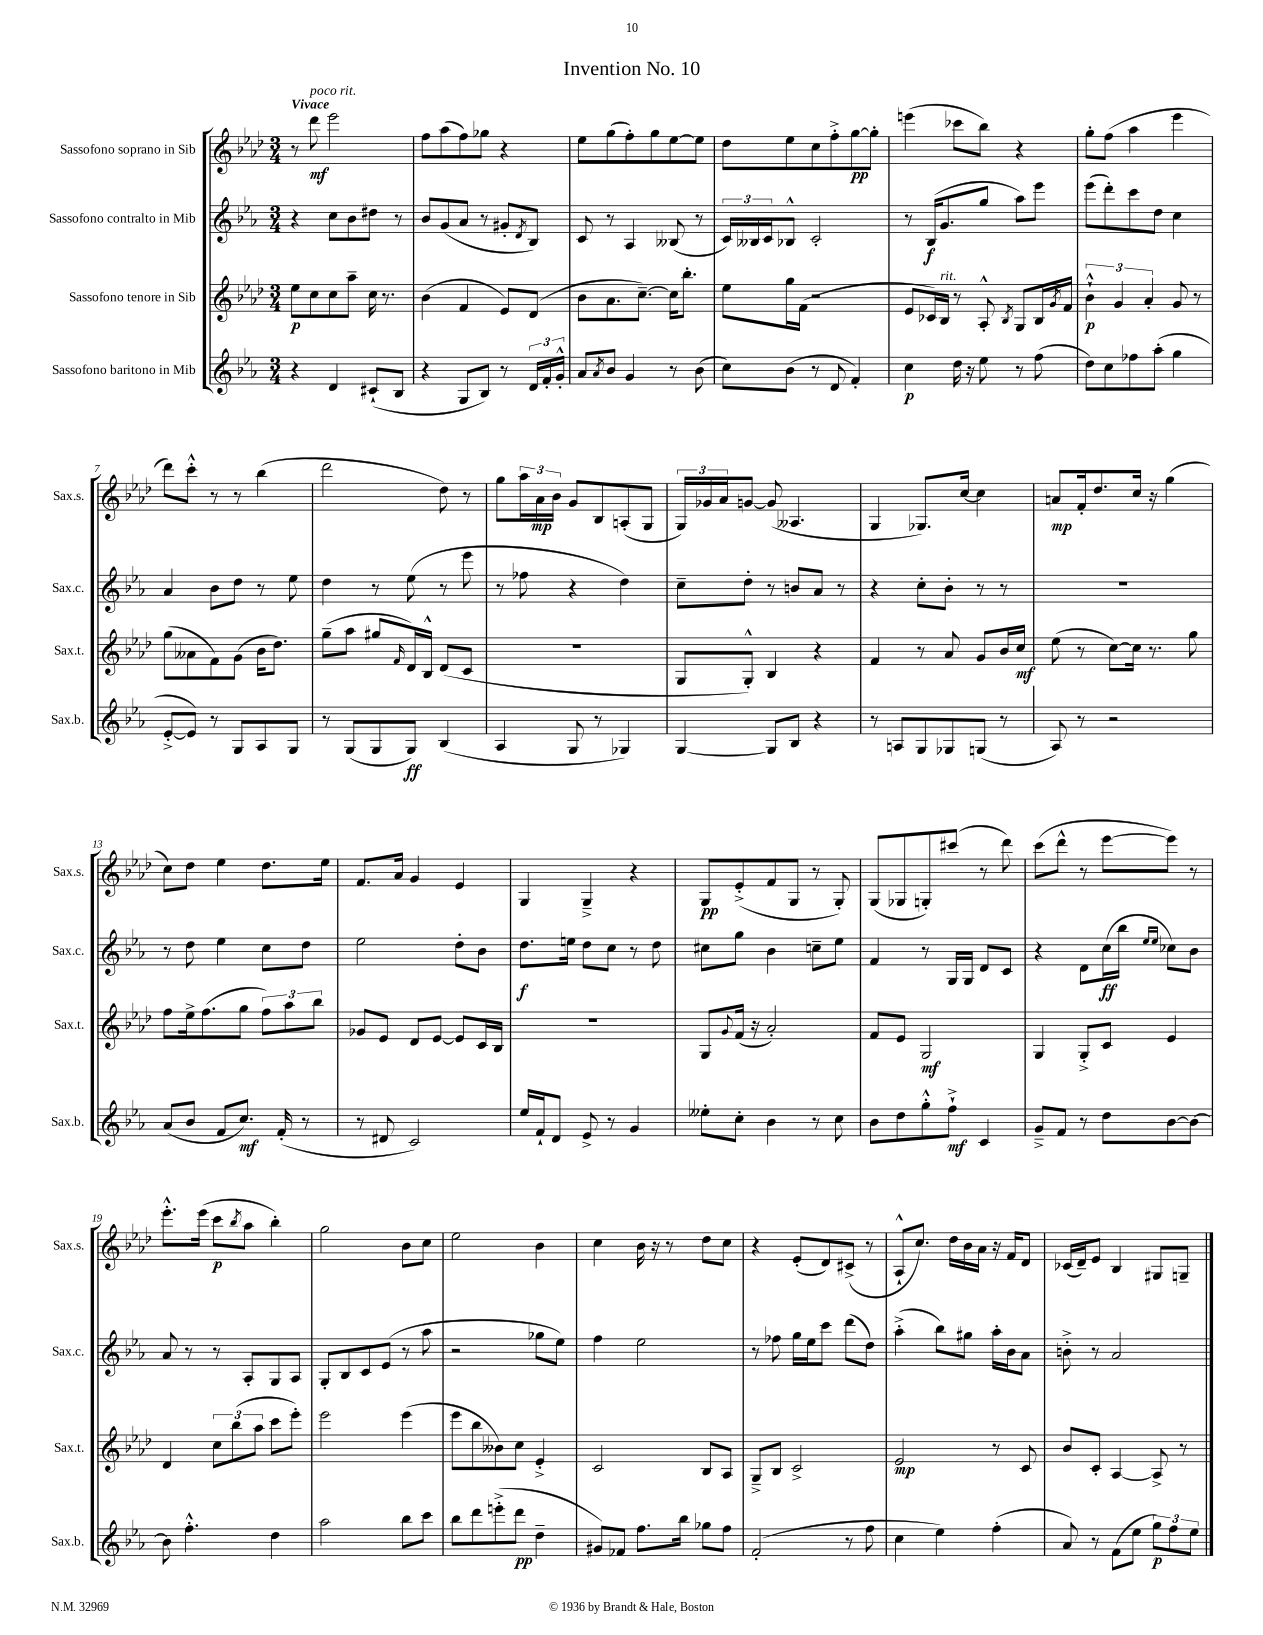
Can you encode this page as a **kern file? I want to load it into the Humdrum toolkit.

**kern	**kern	**kern	**kern
*staff4	*staff3	*staff2	*staff1
*clefG2	*clefG2	*clefG2	*clefG2
*k[b-e-a-]	*k[b-e-a-d-]	*k[b-e-a-]	*k[b-e-a-d-]
*M3/4	*M3/4	*M3/4	*M3/4
4r	8ee-\L	4r	8r
.	8cc\	.	8ddd-\
4d/	8cc\	8cc\L	2eee-\
.	8aa-~\J	8b-\	.
(8c#`/L	16cc\	8dd#\J	.
.	8.r	.	.
8B-/J	.	8r	.
=	=	=	=
4r	(4b-\	8b-/L	8ff\L
.	.	(8g/	(8aa-\
8G/L	4f/	8a-/J	8ff\)
8B-/J)	.	8r	8gg-\J
8r	8e-/L)	8g#'/L	4r
.	.	8qd/	.
24d/LL	(8d-/J	8B-/J)	.
24f'/	.	.	.
24g'^^/JJ	.	.	.
=	=	=	=
8a-/L	8b-\L	8c/	8ee-\L
8qa-/	.	.	.
8b-/J	8.a-\	8r	(8gg\
4g/	.	4A-/	8ff'\)
.	[8.cc~\J)	.	.
.	.	.	8gg\
8r	16cc\]LK	(8B--/	[8ee-\
.	8.bb-'\J	.	.
(8b-\	.	8r	8ee-\]J
=	=	=	=
8cc\L)	8ee-\L	24c/LL)	8dd-\L
.	.	24B--/	.
.	.	24c/J	.
(8b-\J	16gg\L	8B-^^/J	8ee-\
.	(16f\JJ	.	.
8r	2r	2c'/	8cc\
8d/	.	.	8ff'^\
4f'/)	.	.	[8gg\
.	.	.	8gg'\]J
=	=	=	=
4cc\	8e-/L	8r	(4eee\
.	16c-/L)	(16B-/LK	.
.	16B-/JJ	8.g/	.
16dd\	8r	.	8ccc-\L
16r	.	.	.
8ee-\	8A-'^^/	8gg/J	8bb-\J)
.	8qB-/	.	.
8r	8G/L	8aa-\L)	4r
(8ff\	16B-/L	8eee-\J	.
.	8qg/	.	.
.	16f/JJ	.	.
=	=	=	=
8dd\L)	6b-`^^\	(8eee-\L	8gg'\L
8cc\	.	8ddd'\)	(8ff\J
.	6g/	.	.
8ff-\	.	8ccc\	4aa-\
.	6a-'/	.	.
(8aa-'\J	.	8dd\J	.
4gg\	8g/	4cc\	4eee-\
.	8r	.	.
=	=	=	=
[8e-'^/L	(8gg\L	4a-/	8ddd-\L)
8e-/]J)	8a--\	.	8ccc'^^\J
8r	8f\)	8b-\L	8r
8G/L	(8g\J	8dd\J	8r
8A-/	16b-\LK	8r	(4bb-\
.	8.dd-\J)	.	.
8G/J	.	8ee-\	.
=	=	=	=
8r	(8gg~\L	4dd\	2ddd-\
(8G/L	8aa-\J	.	.
8G/	8gg#/L	8r	.
.	16qqf/	.	.
8G/J)	16d-/L)	(8ee-\	.
.	16B-^^/JJ	.	.
(4B-/	(8d-/L	8r	8dd-\)
.	8c/J	8eee-\	8r
=	=	=	=
4A-/	2.r	8r	8gg\L
.	.	8ff-\	24aa-\L
.	.	.	24a-\
.	.	.	24b-\JJ
8G/	.	4r	8g/L
8r	.	.	8B-/
4G-/)	.	4dd\)	(8A'/
.	.	.	8G/J
=	=	=	=
[4G/	8G/L	8cc~\L	24G/LL)
.	.	.	24g-/
.	.	.	24a-/J
.	8G'^^/J)	8dd'\J	[8g/J
8G/]L	4B-/	8r	(8g/]
8B-/J	.	8b/L	4.A--/
4r	4r	8a-/J	.
.	.	8r	.
=	=	=	=
8r	4f/	4r	4G/
8A/L	.	.	.
8G/	8r	8cc'\L	8.G-/L)
8G-/	8a-/	8b-'\J	.
.	.	.	[16cc/Jk
(8G/J	8g/L	8r	4cc\]
8r	16b-/L	8r	.
.	16cc/JJ	.	.
=	=	=	=
8A-/)	(8ee-\	2.r	8a/L
8r	8r	.	16f'/k
.	.	.	8.dd-/
2r	[8cc\L)	.	.
.	16cc\]Jk	.	16cc/Jk
.	8.r	.	16r
.	.	.	(4gg\
.	8gg\	.	.
=	=	=	=
(8a-/L	8ff\L	8r	8cc\L)
8b-/J	16ee-^\k	8dd\	8dd-\J
.	(8.ff\	.	.
8f/L	.	4ee-\	4ee-\
8.cc/J)	8gg\J	.	.
.	12ff\L)	8cc\L	8.dd-\L
(16f'/	.	.	.
.	12aa-\	.	.
8r	.	8dd\J	.
.	12bb-\J	.	.
.	.	.	16ee-\Jk
=	=	=	=
8r	8g-/L	2ee-\	8.f/L
8d#/	8e-/J	.	.
.	.	.	16a-/Jk
2c/)	8d-/L	.	4g/
.	[8e-/J	.	.
.	8e-/]L	8dd'\L	4e-/
.	16c/L	8b-\J	.
.	16B-/JJ	.	.
=	=	=	=
16ee-/LL	2.r	8.dd\L	4G/
16f`/J	.	.	.
8d/J	.	.	.
.	.	16ee\Jk	.
8e-^/	.	8dd\L	4G~^/
8r	.	8cc\J	.
4g/	.	8r	4r
.	.	8dd\	.
=	=	=	=
8ee--'\L	8G/L	8cc#\L	8G/L
.	8qqg/	.	.
8cc'\J	(16f/Jk	8gg\J	(8e-'^/
.	16r	.	.
4b-\	2a-'/)	4b-\	8f/
.	.	.	8G/J
8r	.	8cc~\L	8r
8cc\	.	8ee-\J	8G'/)
=	=	=	=
8b-\L	8f/L	4f/	(8G/L
8dd\	8e-/J	.	8G-/
8gg'^^\	2G/	8r	8G'/)
8ff`^\J	.	16G/LL	(8ccc#/J
.	.	16G/JJ	.
4c/	.	8d/L	8r
.	.	8c/J	8ddd-\)
=	=	=	=
8g~^/L	4G/	4r	(8ccc\L
8f/J	.	.	8ddd-^^\J
8r	8G'^/L	8d\L	8r
8dd\L	8c/J	(16cc\L	[8eee-\L
.	.	16bb-\JJ	.
.	.	16qqee-/LL	.
.	.	16qqee-/JJ	.
[8b-\	4e-/	8cc-\L)	8eee-\]J)
8b-\_J	.	8b-\J	8r
=	=	=	=
8b-\]	4d-/	8a-/	8.eee-'^^\L
4.ff'^^\	.	8r	.
.	.	.	(16eee-\Jk
.	12cc\L	8r	8ccc\L
.	(12bb-\	.	.
.	.	.	8qbb-/
.	.	8A-'/L	8aa-\J
.	12aa-\J	.	.
4dd\	8ccc\L	8G/	4bb-'\)
.	8eee-'\J)	8A-/J	.
=	=	=	=
2aa-\	2eee-\	8G'/L	2gg\
.	.	8B-/	.
.	.	8c/	.
.	.	(8e-/J	.
8bb-\L	(4eee-\	8r	8b-\L
8ccc\J	.	8aa-\	8cc\J
=	=	=	=
8bb-\L	8eee-\L	2r	2ee-\
8ddd\	8bb-\	.	.
(8eee'^\	8b--\)	.	.
8ddd\J	8cc\J	.	.
4dd~\	4e-'^/	8gg-\L	4b-\
.	.	8ee-\J)	.
=	=	=	=
8g#/L)	2c/	4ff\	4cc\
8f-/J	.	.	.
8.ff\L	.	2ee-\	16b-\
.	.	.	16r
.	.	.	8r
16bb-\Jk	.	.	.
8gg-\L	8B-/L	.	8dd-\L
8ff\J	8A-/J	.	8cc\J
=	=	=	=
(2f'/	8G~^/L	8r	4r
.	8B-/J	8ff-\	.
.	2c^/	16gg\LL	(8e-'/L
.	.	16ee-\J	.
.	.	8ccc\J	8d-/)
8r	.	(8ddd\L	(8c#^/J
8ff\	.	8dd\J)	8r
=	=	=	=
4cc\	2e-/	(4aa-'^\	8A-`^^/L
.	.	.	8.cc/J)
4ee-\)	.	8bb-\L)	.
.	.	.	16dd-\LL
.	.	8gg#\J	16b-\
.	.	.	16a-\JJ
(4ff'\	8r	16aa-'\LL	16r
.	.	16b-\J	16f/LK
.	8c/	8a-\J	8d-/J
=	=	=	=
8a-/)	8b-/L	8b'^\	(16c-/LL
.	.	.	16d-~/J)
8r	8c'/J	8r	8e-/J
(8f\L	[4A-/	2a-/	4B-/
8ee-\J	.	.	.
12gg\L)	8A-^/]	.	8G#/L
12ff\	.	.	.
.	8r	.	8G~/J
12ee-\J	.	.	.
==	==	==	==
*-	*-	*-	*-
